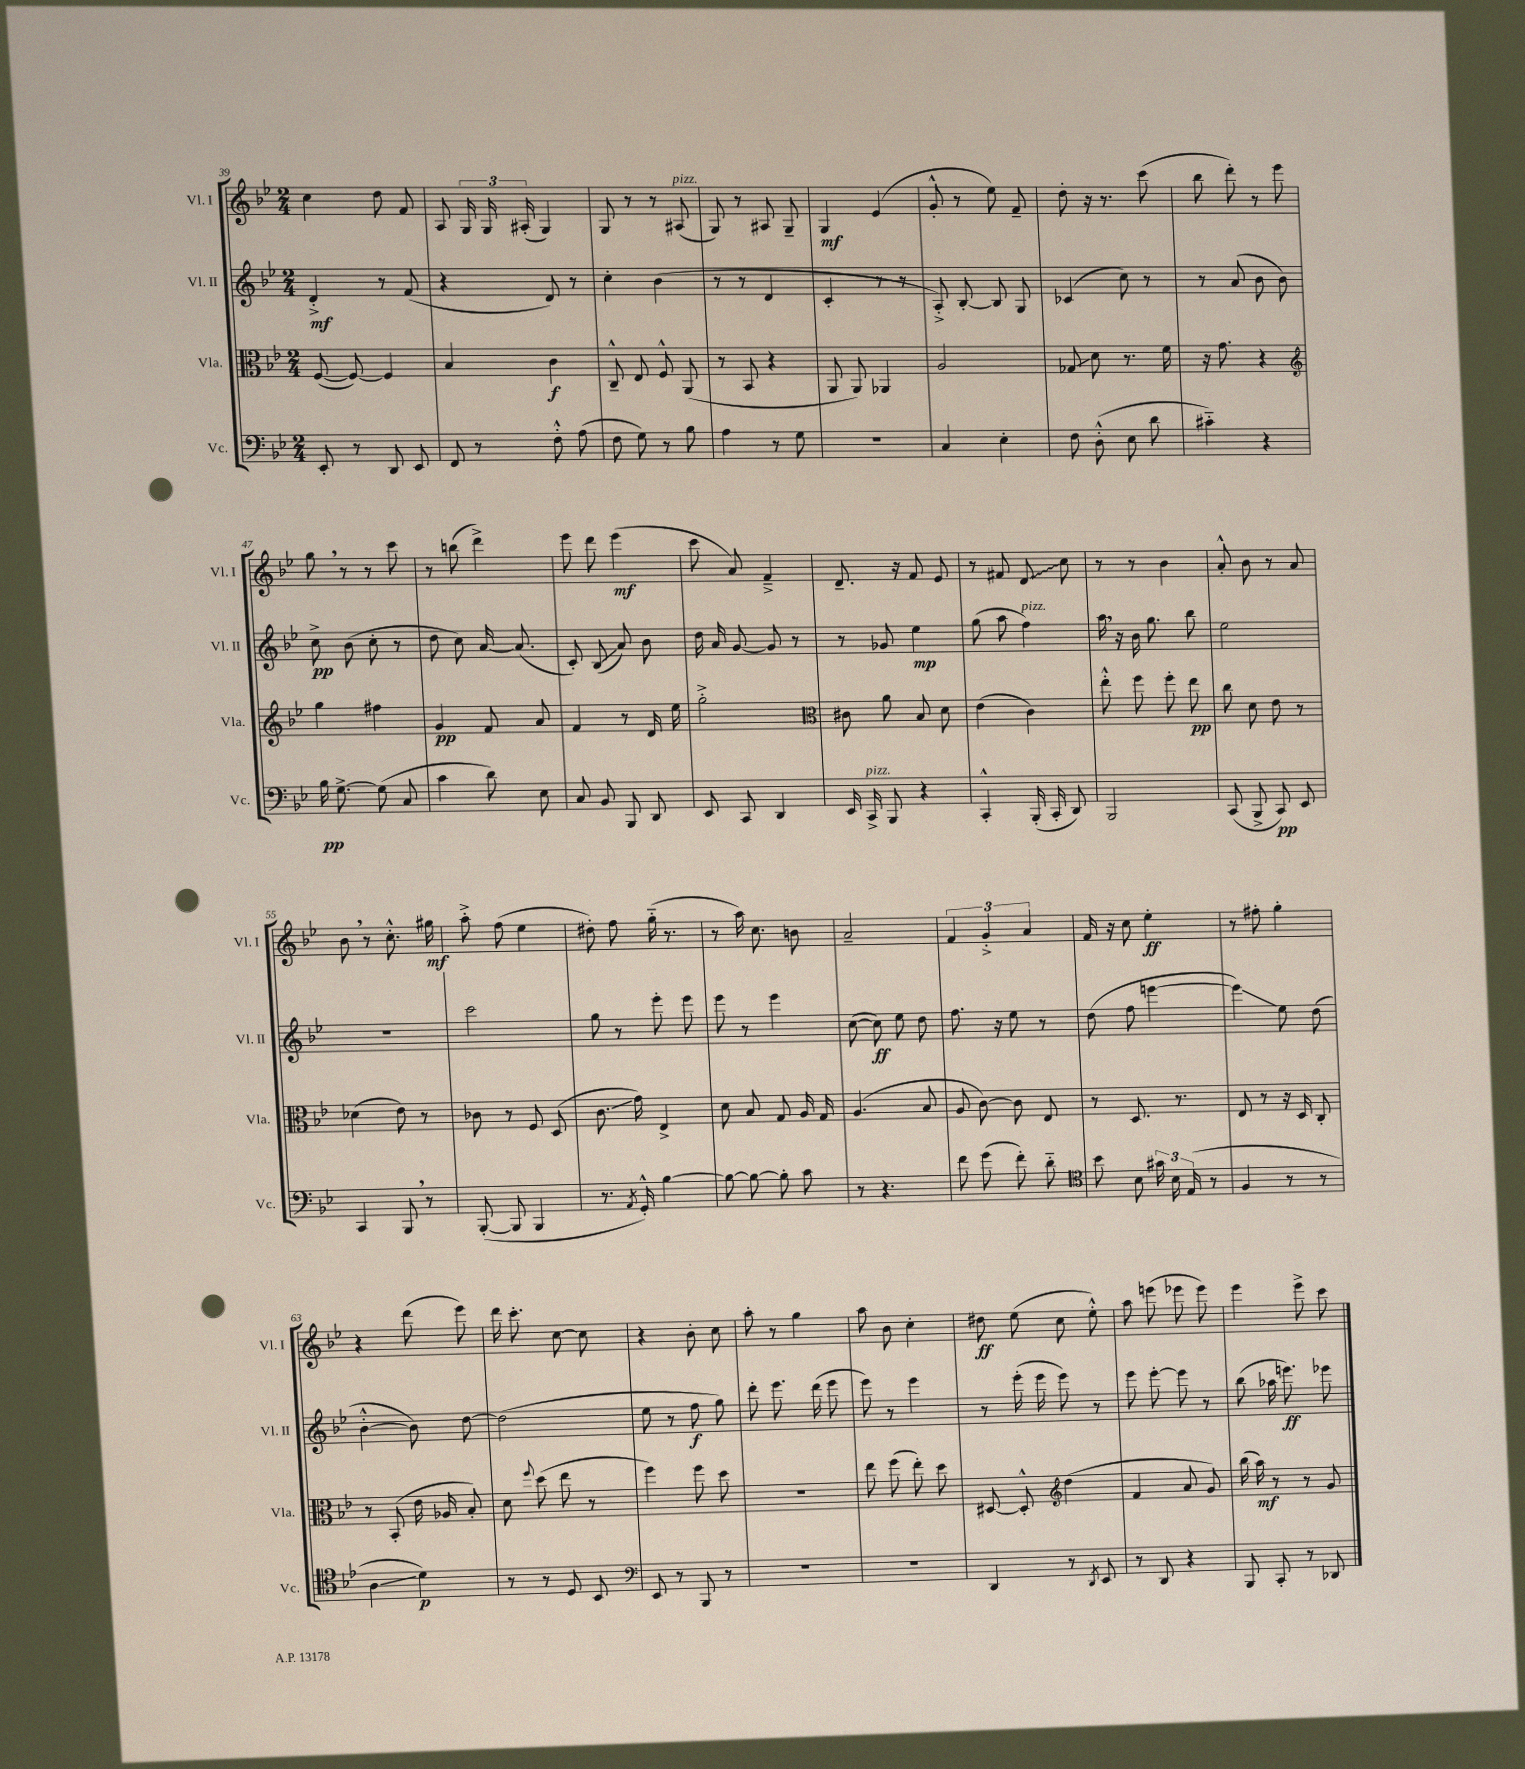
<<
\new StaffGroup <<
\new Staff = "s0" \with { instrumentName = "Vl. I" shortInstrumentName = "Vl. I" } {
    \clef treble \key bes \major \numericTimeSignature \time 2/4
    \autoBeamOff c''4 d''8 f'8 |
    a8 \tuplet 3/2 { g16 g16 ais16-.( } g4) |
    g8 r8 r8 ais8^\markup { \italic "pizz." }( |
    g8) r8 ais8 g8-- |
    g4\mf ees'4( |
    g'8-.-^ r8 ees''8) f'8-- |
    d''8-. r16 r8. c'''8( |
    bes''8 d'''8-.) r8 ees'''8 |
    g''8 \breathe r8 r8 c'''8 |
    r8 b''8( d'''4->) |
    ees'''8 d'''8 ees'''4\mf( |
    c'''8 a'8) f'4---> |
    d'8.-- r16 f'8 ees'8 |
    r8 fis'8 \once \override Glissando.style = #'zigzag d'8\glissando c''8 |
    r8 r8 bes'4 |
    a'8-.-^ bes'8 r8 a'8 |
    bes'8 \breathe r8 c''8.-.-^ gis''16\mf |
    a''8-.-> f''8( ees''4 |
    dis''8-.) f''8 g''16-_( r8. |
    r8 a''16) c''8. b'8 |
    a'2-- |
    \tuplet 3/2 { f'4 g'4-.-> a'4 } |
    f'16 r16 c''8 ees''4-.\ff |
    r8 fis''8-. g''4-. |
    r4 d'''8( ees'''8) |
    d'''16 c'''8.-. c''8~ c''8 |
    r4 bes'8-. c''8 |
    a''8-. r8 g''4 |
    a''8 bes'8 c''4-. |
    dis''8\ff ees''8( c''8 ees''8-.-^) |
    a''8 e'''8( ees'''8 ees'''8) |
    ees'''4 ees'''8-> c'''8 \bar "|." |
}
\new Staff = "s1" \with { instrumentName = "Vl. II" shortInstrumentName = "Vl. II" } {
    \clef treble \key bes \major \numericTimeSignature \time 2/4
    \autoBeamOff d'4-.->\mf r8 f'8( |
    r4 d'8) r8 |
    c''4-. bes'4( |
    r8 r8 d'4 |
    c'4-. r8 r8 |
    a8-.->) bes8~-. bes8 g8 |
    ces'4( c''8) r8 |
    r8 a'8( bes'8 bes'8) |
    c''8->\pp bes'8( c''8-. r8 |
    d''8 c''8) a'16~ a'8.( |
    c'8-.) bes8\glissando( a'8) bes'8 |
    d''16 a'16 g'8~ g'8 r8 |
    r8 ges'8 ees''4\mp |
    g''8( a''8 f''4^\markup { \italic "pizz." }) |
    a''16 \breathe r16 bes'16 g''8. bes''8 |
    ees''2 |
    R2 |
    c'''2 |
    g''8 r8 ees'''8-. ees'''8 |
    ees'''8 r8 ees'''4 |
    c''8~( c''8\ff) ees''8 d''8 |
    f''8. r16 ees''8 r8 |
    d''8( f''8 e'''4~ |
    e'''4\glissando) ees''8 d''8( |
    bes'4~-.-^ bes'8) d''8~ |
    d''2( |
    ees''8 r8 f''8\f g''8) |
    d'''8-. ees'''8. d'''16( ees'''8 |
    ees'''8) r8 ees'''4 |
    r8 ees'''16-.( ees'''16 ees'''8) r8 |
    ees'''8 ees'''8~-. ees'''8 r8 |
    bes''8( aes''16 e'''8.\ff) ees'''8 \bar "|." |
}
\new Staff = "s2" \with { instrumentName = "Vla." shortInstrumentName = "Vla." } {
    \clef alto \key bes \major \numericTimeSignature \time 2/4
    \autoBeamOff f8~( f8~) f4 |
    bes4 c'4\f |
    c8---^ ees8 f8-^ a,8( |
    r8 bes,8 r4 |
    a,8 a,8) aes,4 |
    a2 |
    ges8\glissando d'8 r8. f'16 |
    r16 g'8. r4 |
    \clef treble g''4 fis''4 |
    g'4\pp f'8 a'8 |
    f'4 r8 d'16 ees''16 |
    g''2-.-> |
    \clef alto cis'8 a'8 bes8 d'8 |
    ees'4( c'4) |
    ees''8-.-^ f''8 f''8-. ees''8\pp |
    c''8 d'8 ees'8 r8 |
    des'4( ees'8) r8 |
    ces'8 r8 f8 d8( |
    c'8.\glissando g'16) ees4-> |
    d'8 bes8 g8 a16 g16 |
    a4.( bes8 |
    a8 c'8~) c'8 ees8 |
    r8 d8. r8. |
    ees8 r8 r16 d16 c8-. |
    r8 bes,8-.( ees'16 aes16 bes8-.) |
    d'8 \appoggiatura { f''8 } d''8( ees''8 r8 |
    f''4) f''8 d''8 |
    r2 |
    ees''8 f''8( ees''8-.) d''8 |
    dis8~ dis8-.-^ \clef treble d''4( |
    f'4 a'8 g'8) |
    bes''16( a''16\mf) r8 r8 g'8 \bar "|." |
}
\new Staff = "s3" \with { instrumentName = "Vc." shortInstrumentName = "Vc." } {
    \clef bass \key bes \major \numericTimeSignature \time 2/4
    \autoBeamOff ees,8-. r8 d,8 ees,8 |
    f,8 r8 f8-.-^ a8( |
    f8 g8) r8 bes8 |
    a4 r8 g8 |
    R2 |
    c4 ees4-. |
    f8 d8-.-^( ees8 d'8 |
    cis'4-_) r4 |
    bes16\pp g8.~-> g8( c8 |
    c'4 d'8) ees8 |
    c8 bes,8 bes,,8 d,8 |
    ees,8 c,8 d,4 |
    ees,16 c,16->^\markup { \italic "pizz." } bes,,8 r4 |
    c,4-.-^ bes,,16-.( c,16-. d,8) |
    bes,,2 |
    c,8( bes,,8-> c,8\pp) ees,8 |
    c,4 bes,,8 \breathe r8 |
    bes,,8~-.( bes,,8 bes,,4 |
    r8. \acciaccatura { a,8 } g,16-.-^) bes4~ |
    bes8~ bes8~ bes8-. c'8 |
    r8 r4. |
    f'8 g'8( f'8-.) d'8-_ |
    \clef tenor bes'8 bes8 \tuplet 3/2 { gis'16 bes16 ees16( } r8 |
    f4 r8 r8 |
    a4\glissando d'4\p) |
    r8 r8 d8 bes,8 |
    \clef bass ees,8 r8 bes,,8 r8 |
    R2 |
    R2 |
    d,4 r8 \acciaccatura { d,8 } ees,8 |
    r8 d,8 r4 |
    bes,,8 c,8-. r8 des,8 \bar "|." |
}
>>
>>
\layout { \context { \Score currentBarNumber = #39 } }
